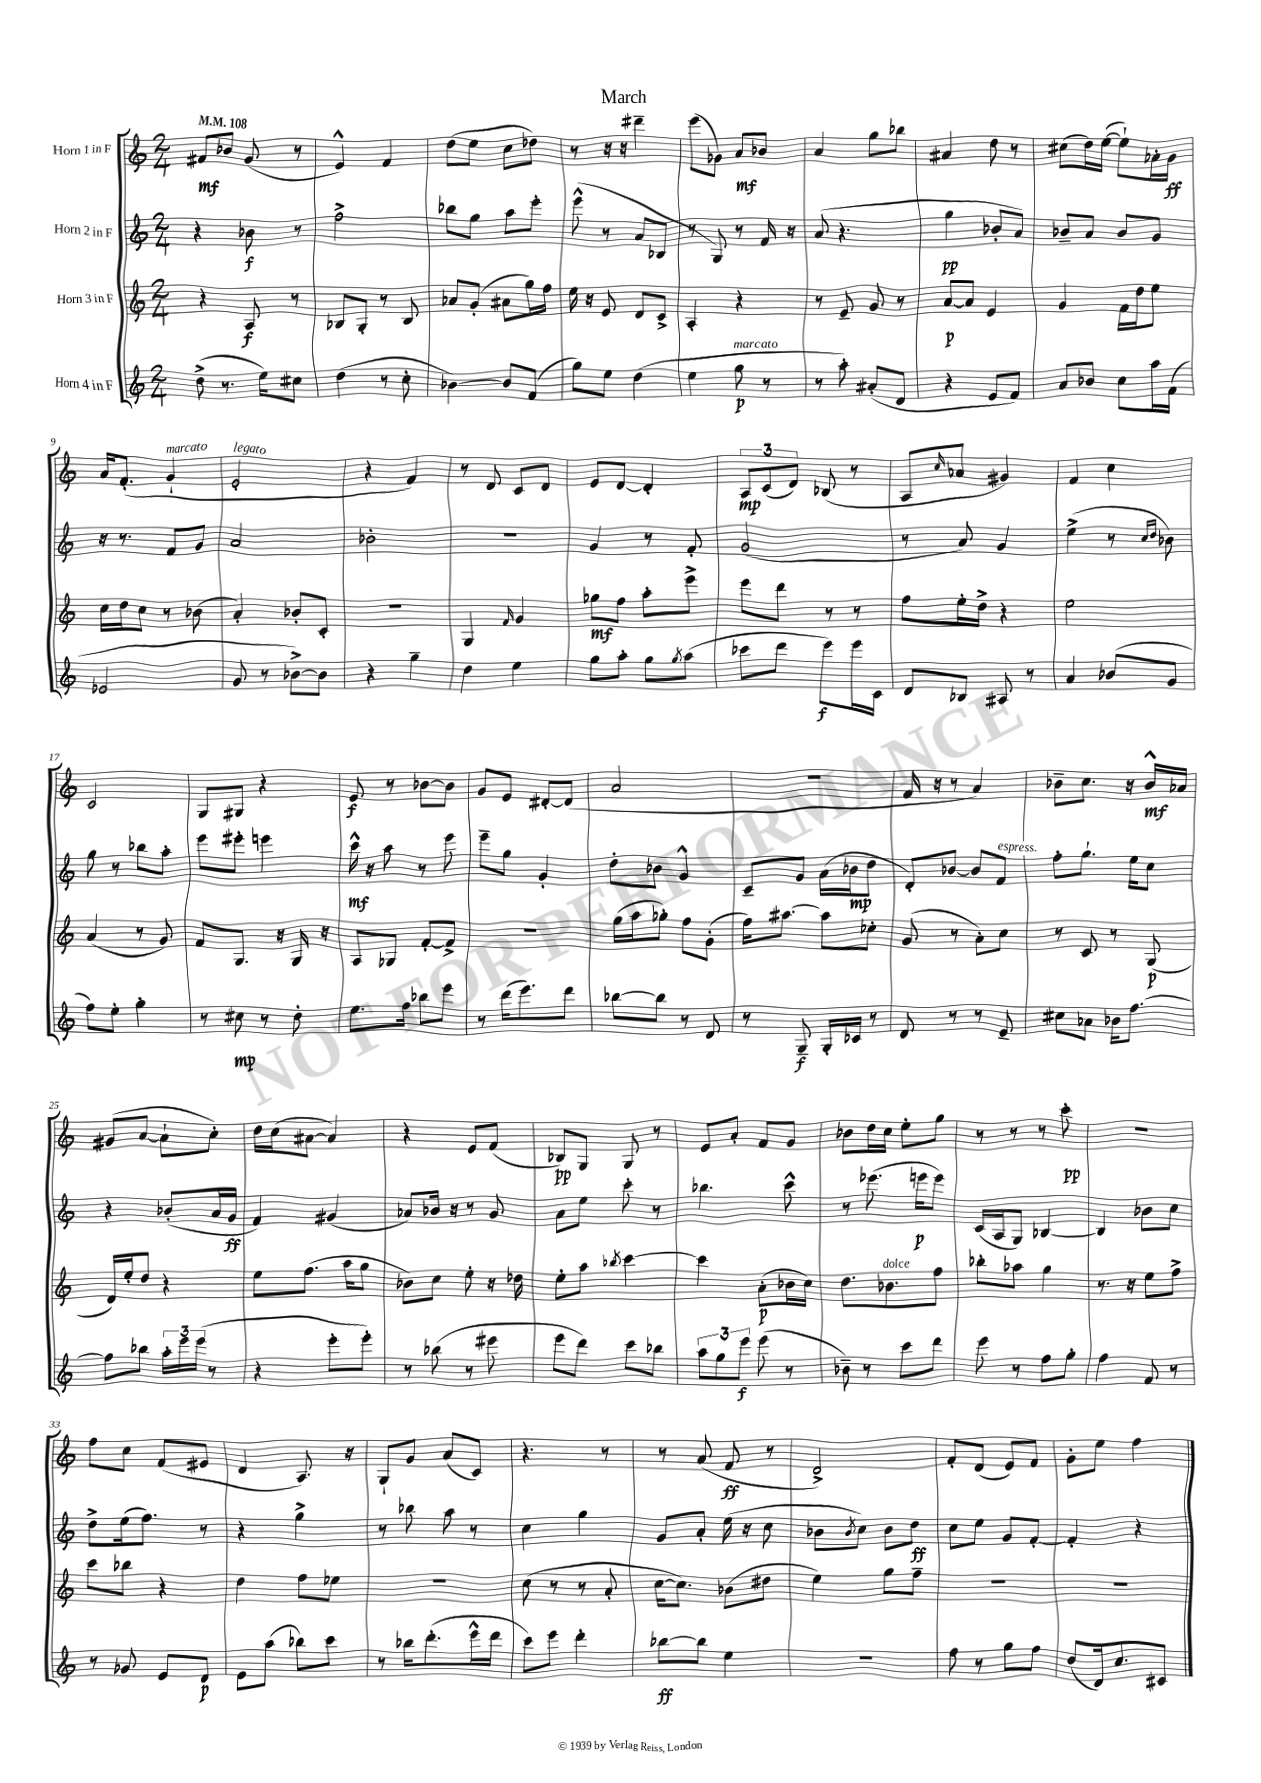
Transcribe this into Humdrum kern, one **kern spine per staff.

**kern	**dynam	**kern	**dynam	**kern	**dynam	**kern	**dynam
*part4	*part4	*part3	*part3	*part2	*part2	*part1	*part1
*staff4	*staff4	*staff3	*staff3	*staff2	*staff2	*staff1	*staff1
*I"Horn 4 in F	*	*I"Horn 3 in F	*	*I"Horn 2 in F	*	*I"Horn 1 in F	*
*clefG2	*	*clefG2	*	*clefG2	*	*clefG2	*
*k[]	*	*k[]	*	*k[]	*	*k[]	*
*M2/4	*	*M2/4	*	*M2/4	*	*M2/4	*
*MM108	*	*MM108	*	*MM108	*	*MM108	*
=1	=1	=1	=1	=1	=1	=1	=1
(8dd^\	.	4r	.	4r	.	8f#X/L	mf
8.r	.	.	.	.	.	8b-X/J	.
.	.	8A/	f	8b-X\	f	(8g/	.
16ee\KL)	.	.	.	.	.	.	.
8cc#X\J	.	8r	.	8r	.	8r	.
=2	=2	=2	=2	=2	=2	=2	=2
(4dd\	.	8B-X/L	.	2ff^\	.	4e^^/)	.
.	.	8G'/J	.	.	.	.	.
8r	.	8r	.	.	.	4f/	.
8cc'\	.	8B-/	.	.	.	.	.
=3	=3	=3	=3	=3	=3	=3	=3
[4b-X\)	.	8a-X/L	.	8bb-X\L	.	(8dd\L	.
.	.	(8g'/J	.	8gg\J	.	8ee\J	.
8b-/L]	.	8a#X\L	.	8aa\L	.	8cc\L	.
(8f/J	.	16gg\L)	.	8eee'\J	.	8dd-X\J)	.
.	.	16ff\JJ	.	.	.	.	.
=4	=4	=4	=4	=4	=4	=4	=4
8gg\L)	.	16ee\	.	(8eee^^\	.	8r	.
.	.	16r	.	.	.	.	.
8ee\J	.	8e/	.	8r	.	16r	.
.	.	.	.	.	.	16r	.
(4dd\	.	8d/L	.	8a/L	.	4ddd#X~\	.
.	.	8c^/J	.	8B-X/J	.	.	.
=5	=5	=5	=5	=5	=5	=5	=5
4ee\	.	4A'/	.	8r	.	(8eee\L	.
.	.	.	.	8G/)	.	8g-X\J)	.
!LO:TX:a:i:t=marcato	!	!	!	!	!	!	!
8gg\	p	4r	.	8r	.	8a/L	mf
8r	.	.	.	16f/	.	8b-X/J	.
.	.	.	.	16r	.	.	.
=6	=6	=6	=6	=6	=6	=6	=6
8r	.	8r	.	(8a/	.	4a/	.
8aa'\)	.	8e~/	.	4.r	.	.	.
(8a#X'/L	.	8g/	.	.	.	8gg\L	.
8d/J	.	8r	.	.	.	8bb-X\J	.
=7	=7	=7	=7	=7	=7	=7	=7
4r	.	[8a/L	p	4gg\	pp	4a#X/	.
.	.	8a/J]	.	.	.	.	.
8e/L	.	4e/	.	8b-X'/L	.	8dd\	.
8f/J)	.	.	.	8a/J)	.	8r	.
=8	=8	=8	=8	=8	=8	=8	=8
8a/L	.	4g/	.	8b-X~/L	.	(8cc#X\L	.
8b-X/J	.	.	.	8a/J	.	16dd\L)	.
.	.	.	.	.	.	([16ee\JJ	.
8cc\L	.	16f\LL	.	8b-/L	.	8ee`\L])	.
.	.	16dd\J	.	.	.	.	.
16aa\L	.	8ee\J	.	8g/J	.	16a-X'\L	.
(16f\JJ	.	.	.	.	.	16g\JJ	ff
!!LO:LB:g=z
=9	=9	=9	=9	=9	=9	=9	=9
2e-X/	.	16cc\LL	.	16r	.	16a/KL	.
.	.	16dd\J	.	8.r	.	(8.f'/J	.
.	.	8cc\J	.	.	.	.	.
!	!	!	!	!	!	!LO:TX:a:i:t=marcato	!
.	.	8r	.	8f/L	.	4g`/	.
.	.	(8b-X\	.	8g/J	.	.	.
=10	=10	=10	=10	=10	=10	=10	=10
!	!	!	!	!	!	!LO:TX:a:i:t=legato	!
8g/	.	4a'/)	.	2a/	.	2e'/	.
8r	.	.	.	.	.	.	.
[8b-X^\L)	.	8b-X'/L	.	.	.	.	.
8b-\J]	.	8c'/J	.	.	.	.	.
=11	=11	=11	=11	=11	=11	=11	=11
4r	.	2r	.	2b-X'\	.	4r	.
4gg~\	.	.	.	.	.	4f/)	.
=12	=12	=12	=12	=12	=12	=12	=12
4dd\	.	4G/	.	2r	.	8r	.
.	.	.	.	.	.	8d/	.
.	.	16qqf/	.	.	.	.	.
4ee\	.	4g/	.	.	.	8c/L	.
.	.	.	.	.	.	8d/J	.
=13	=13	=13	=13	=13	=13	=13	=13
8gg\L	.	8gg-X\L	mf	4g/	.	8e/L	.
8aa'\J	.	8ff\J	.	.	.	[8d/J	.
8gg\L	.	8aa'\L	.	8r	.	4d'/]	.
8qgg/	.	.	.	.	.	.	.
(8aa\J	.	8eee^\J	.	8f'/	.	.	.
=14	=14	=14	=14	=14	=14	=14	=14
8ccc-X\L	.	8eee\L	.	(2g/	.	12A/L	mp
.	.	.	.	.	.	(12c/	.
8ddd\J	.	8ddd\J	.	.	.	.	.
.	.	.	.	.	.	12d/J)	.
8eee\L)	f	8r	.	.	.	(8B-X/	.
16eee\L	.	8r	.	.	.	8r	.
16c\JJ	.	.	.	.	.	.	.
=15	=15	=15	=15	=15	=15	=15	=15
8d/L	.	8ff\L	.	8r	.	8A/L	.
.	.	.	.	.	.	16qqcc/	.
8B-X/J	.	16ee'\L	.	8a/)	.	8a-X/J	.
.	.	16dd^\JJ	.	.	.	.	.
8A#X/	.	4r	.	4g/	.	4g#X/)	.
8r	.	.	.	.	.	.	.
=16	=16	=16	=16	=16	=16	=16	=16
4a/	.	2ee\	.	(4ee^\	.	4f/	.
(8b-X/L	.	.	.	8r	.	4cc\	.
.	.	.	.	16qqcc/LL	.	.	.
.	.	.	.	16qqdd/JJ	.	.	.
8g/J	.	.	.	8b-X\)	.	.	.
!!LO:LB:g=z
=17	=17	=17	=17	=17	=17	=17	=17
8ff\L)	.	(4a/	.	8gg\	.	2c/	.
8ee'\J	.	.	.	8r	.	.	.
4gg'\	.	8r	.	8bb-X\L	.	.	.
.	.	8g/)	.	8aa'\J	.	.	.
=18	=18	=18	=18	=18	=18	=18	=18
8r	.	8f/L	.	8eee\L	.	8G/L	.
8cc#X\	mp	8.G/J	.	8eee#X'\J	.	8G#X/J	.
8r	.	.	.	4eeen\	.	4r	.
.	.	16r	.	.	.	.	.
8dd'\	.	16G/	.	.	.	.	.
.	.	16r	.	.	.	.	.
=19	=19	=19	=19	=19	=19	=19	=19
8.ee\L	.	8A/L	.	16ccc^^\	mf	8e/	f
.	.	.	.	16r	.	.	.
.	.	8G-X/J	.	8aa\	.	8r	.
16ff\Jk	.	.	.	.	.	.	.
8bb-X\L	.	[8f'/L	.	8r	.	[8b-X\L	.
8eee\J	.	8f^/J]	.	8eee\	.	8b-\J]	.
=20	=20	=20	=20	=20	=20	=20	=20
8r	.	2r	.	8eee~\L	.	8g/L	.
(16ddd\KL	.	.	.	8gg\J	.	8e/J	.
8.eee\)	.	.	.	.	.	.	.
.	.	.	.	4g'/	.	[8d#X'/L	.
8ddd\J	.	.	.	.	.	(8d#/J]	.
=21	=21	=21	=21	=21	=21	=21	=21
[8bb-X\L	.	(16gg\LL	.	8dd'\L	.	2a/	.
.	.	16aa\J	.	.	.	.	.
8bb-\J]	.	8gg-X'\J)	.	8b-X\J	.	.	.
8r	.	8ff\L	.	4g^^/	.	.	.
8d/	.	(8g'\J	.	.	.	.	.
=22	=22	=22	=22	=22	=22	=22	=22
8r	.	16ff\KL)	.	8c~/L	.	2r	.
.	.	[8.aa#X\J	.	.	.	.	.
8G~/	f	.	.	8g/J	.	.	.
16G'/LL	.	8aa#\L]	.	(16a\LL	.	.	.
16c-X/JJ	.	.	.	16b-X\J	mp	.	.
8r	.	8cc-X'\J	.	8dd\J	.	.	.
=23	=23	=23	=23	=23	=23	=23	=23
8d/	.	(8g/	.	8d'/L)	.	16f/	.
.	.	.	.	.	.	16r	.
8r	.	8r	.	[8b-X/J	.	8r	.
8r	.	8a'\L)	.	8b-/L]	.	4a/)	.
!	!	!	!	!LO:TX:a:i:t=espress.	!	!	!
8e~/	.	8cc\J	.	8f/J	.	.	.
=24	=24	=24	=24	=24	=24	=24	=24
8cc#X\L	.	8r	.	8ff'\L	.	8b-X~\L	.
8a-X\J	.	8c/	.	8.gg`\J	.	8.cc\J	.
16b-X\KL	.	8r	.	.	.	.	.
[8.ff\J	.	.	.	16ee\KL	.	16r	.
.	.	(8G/	p	8cc\J	.	16b-^^/LL	mf
.	.	.	.	.	.	16a-X/JJ	.
!!LO:LB:g=z
=25	=25	=25	=25	=25	=25	=25	=25
8ff\L]	.	16d/LL)	.	4r	.	(8g#X/L	.
.	.	16ee'/J	.	.	.	.	.
8bb-X\J	.	8dd/J	.	.	.	[8a/J	.
24aa'\LL	.	4r	.	(8b-X'/L	.	8a`\L]	.
24eee\	.	.	.	.	.	.	.
(24eee\JJ	.	.	.	.	.	.	.
8r	.	.	.	16a/L	.	8cc'\J)	.
.	.	.	.	16g/JJ	ff	.	.
=26	=26	=26	=26	=26	=26	=26	=26
4r	.	8ee\L	.	4f/)	.	16dd\LL	.
.	.	.	.	.	.	(16cc\J	.
.	.	(8.ff\J	.	.	.	[8a#X\J	.
8eee'\L	.	.	.	(4g#X/	.	4a#/])	.
.	.	16aa\KL	.	.	.	.	.
8eee'\J)	.	8gg\J	.	.	.	.	.
=27	=27	=27	=27	=27	=27	=27	=27
8r	.	8b-X\L)	.	8a-X/L)	.	4r	.
(8bb-X\	.	8cc\J	.	16b-X/Jk	.	.	.
.	.	.	.	16r	.	.	.
8r	.	8ee'\	.	8r	.	8e/L	.
8eee#X\	.	16r	.	8g/	.	(8f/J	.
.	.	16dd-X\	.	.	.	.	.
=28	=28	=28	=28	=28	=28	=28	=28
8eee\L	.	8ee'\L	.	8a\L	.	8B-X/L)	pp
8ddd\J)	.	8aa\J	.	8ee\J	.	8G/J	.
.	.	8qbb-X/	.	.	.	.	.
8ccc\L	.	[4ccc\	.	8ccc'\	.	8G/	.
8bb-X\J	.	.	.	8r	.	8r	.
=29	=29	=29	=29	=29	=29	=29	=29
12aa\L	.	4ccc\]	.	4.bb-X\	.	8e/L	.
12gg\	.	.	.	.	.	.	.
.	.	.	.	.	.	8a'/J	.
12eee\J	f	.	.	.	.	.	.
(8eee\	.	(8a'\L	p	.	.	8f/L	.
8r	.	16b-X\L	.	8ccc^^\	.	8g/J	.
.	.	16cc\JJ)	.	.	.	.	.
=30	=30	=30	=30	=30	=30	=30	=30
8b-X~\)	.	8.dd\L	.	8r	.	8b-X\L	.
8r	.	.	.	(8.eee-X\	.	16dd\L	.
!	!	!LO:TX:a:i:t=dolce	!	!	!	!	!
.	.	8.b-X\	.	.	.	16cc\JJ	.
8ccc\L	.	.	.	.	.	8ee'\L	.
.	.	.	.	16eeen\KL	p	.	.
8ddd\J	.	8ff\J	.	8eee\J)	.	8gg\J	.
=31	=31	=31	=31	=31	=31	=31	=31
8eee\	.	8bb-X'\L	.	(16c/LL	.	8r	.
.	.	.	.	16A/J	.	.	.
8r	.	8aa-X\J	.	8G/J)	.	8r	.
8ff\L	.	4gg\	.	[4B-X/	.	8r	.
8gg'\J	.	.	.	.	.	8ccc'\	pp
=32	=32	=32	=32	=32	=32	=32	=32
4ff\	.	8.r	.	4B-/]	.	2r	.
.	.	16r	.	.	.	.	.
8f/	.	8ee\L	.	8b-X\L	.	.	.
8r	.	8ff^\J	.	8cc\J	.	.	.
!!LO:LB:g=z
=33	=33	=33	=33	=33	=33	=33	=33
8r	.	8ccc\L	.	8dd^\L	.	8ff\L	.
8g-X/	.	8bb-X\J	.	(16ee\k	.	8cc\J	.
.	.	.	.	8.ff\J)	.	.	.
8e/L	.	4r	.	.	.	(8f/L	.
8d/J	p	.	.	8r	.	8e#X/J	.
=34	=34	=34	=34	=34	=34	=34	=34
8e\L	.	4dd\	.	4r	.	4d/	.
(8aa\J	.	.	.	.	.	.	.
8bb-X\L)	.	8ff\L	.	4gg^\	.	8.A/)	.
8ccc\J	.	8ee-X\J	.	.	.	.	.
.	.	.	.	.	.	16r	.
=35	=35	=35	=35	=35	=35	=35	=35
8r	.	2r	.	8r	.	8G`/L	.
16bb-X\KL	.	.	.	8bb-X\	.	8g/J	.
(8.ddd'\	.	.	.	.	.	.	.
.	.	.	.	8aa\	.	(8a/L	.
16eee^^\L	.	.	.	8r	.	8c/J)	.
16ddd\JJ	.	.	.	.	.	.	.
=36	=36	=36	=36	=36	=36	=36	=36
8ccc\L)	.	(8cc\	.	4cc\	.	4.r	.
8eee\J	.	8r	.	.	.	.	.
4ddd'\	.	8r	.	4gg\	.	.	.
.	.	8a'/	.	.	.	8r	.
=37	=37	=37	=37	=37	=37	=37	=37
[8bb-X\L	ff	[16cc\KL	.	8g/L	.	8r	.
.	.	8.cc\J])	.	.	.	.	.
8bb-\J]	.	.	.	8a'/J	.	(8a/	.
4ee\	.	(8b-X\L	.	(16ee\	.	8f/	ff
.	.	.	.	16r	.	.	.
.	.	8dd#X\J	.	8cc\	.	8r	.
=38	=38	=38	=38	=38	=38	=38	=38
2r	.	4ee\)	.	8b-X\L	.	2d^/)	.
.	.	.	.	8qb-/	.	.	.
.	.	.	.	8cc\J)	.	.	.
.	.	8gg\L	.	8b-\L	.	.	.
.	.	8ff~\J	.	8dd\J	ff	.	.
=39	=39	=39	=39	=39	=39	=39	=39
8ff\	.	2r	.	8cc\L	.	8f'/L	.
8r	.	.	.	8ee\J	.	(8d/J	.
8gg\L	.	.	.	8g/L	.	8e/L)	.
8ff\J	.	.	.	[8f'/J	.	8f/J	.
=40	=40	=40	=40	=40	=40	=40	=40
(8dd/L	.	2r	.	4f'/]	.	8g'\L	.
16d/k)	.	.	.	.	.	8ee\J	.
8.cc/	.	.	.	.	.	.	.
.	.	.	.	4r	.	4ff\	.
8c#X/J	.	.	.	.	.	.	.
==	==	==	==	==	==	==	==
*-	*-	*-	*-	*-	*-	*-	*-
